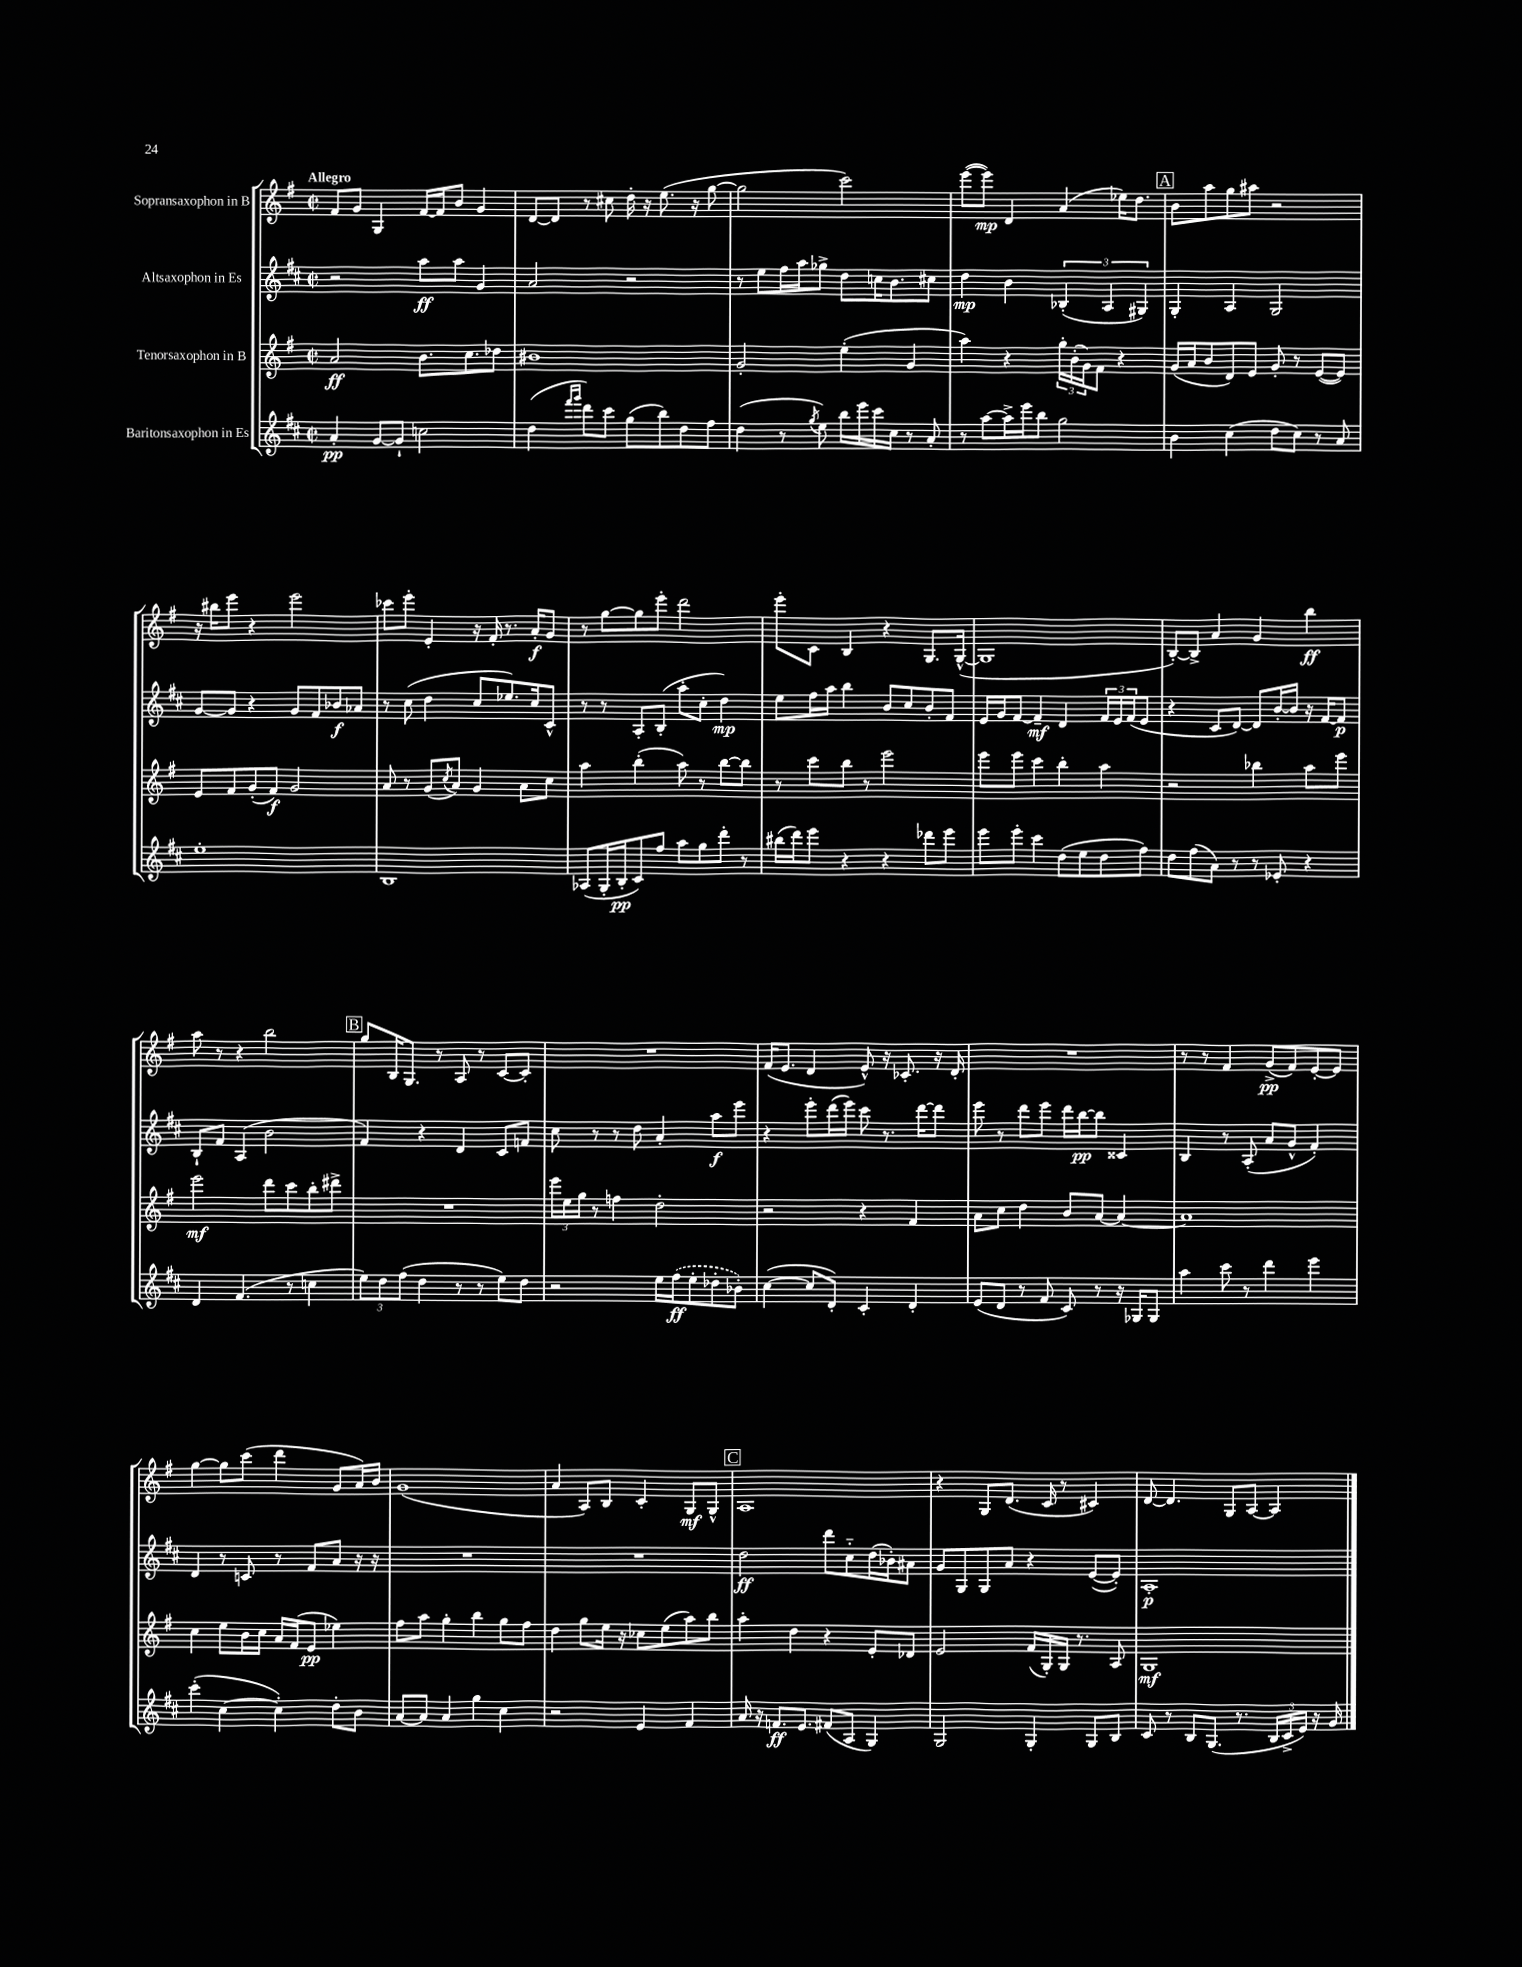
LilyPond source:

<<
\new StaffGroup <<
\new Staff = "s0" \with { instrumentName = "Sopransaxophon in B" } {
    \clef treble \key g \major \defaultTimeSignature \time 2/2 \tempo "Allegro"
    fis'8 g'8 g4 fis'16~ fis'16 b'8 g'4 |
    d'8~ d'8 r8 cis''8 d''16-. r16 e''8.( r16 g''8~ |
    g''2 c'''2) |
    e'''8~( e'''8\mp) d'4 a'4( ees''16) d''8. |
    \mark \markup { \box "A" } b'8 a''8 g''8 ais''8 r2 |
    r16 bis''16 e'''8 r4 e'''2 |
    ces'''8 e'''8-. e'4-. r16 fis'16-. r8. a'16-.\f g'8 |
    r8 g''8~ g''8 e'''8-. d'''2 |
    e'''8-. c'8 b4 r4 g8. g16~-^( |
    g1 |
    b8~-.) b8-> a'4 g'4 b''4\ff |
    a''8 r8 r4 b''2 |
    \mark \markup { \box "B" } g''8 b16 g8. r8 a8 r8 c'8~ c'8-. |
    R1 |
    fis'16( e'8. d'4 e'8-^) r16 ces'8.-. r16 d'16-. |
    R1 |
    r8 r8 fis'4 g'8->\pp( fis'8) e'8~-. e'8 |
    g''4~ g''8 c'''8( d'''4 g'8 a'16) b'16 |
    g'1( |
    a'4 a8) b8 c'4-. g8\mf g8-^ |
    \mark \markup { \box "C" } a1 |
    r4 g8 d'8.( c'16 r8 cis'4) |
    d'8~ d'4. g8 a8~ a4 \bar "|." |
}
\new Staff = "s1" \with { instrumentName = "Altsaxophon in Es" } {
    \clef treble \key d \major \defaultTimeSignature \time 2/2
    r2 a''8\ff a''8 g'4 |
    a'2 r2 |
    r8 e''8 fis''16 a''16 ges''8-> d''8 c''16 b'8. cis''8 |
    d''4\mp b'4 \tuplet 3/2 { bes4-.( a4 gis4) } |
    \mark \markup { \box "A" } g4-. a4 g2 |
    g'8~ g'8 r4 g'8 fis'8 bes'8\f aes'8 |
    r8 cis''8( d''4 cis''8 ees''8.) cis''16 cis'8-^ |
    r8 r8 a8-. b8-.( a''8-. cis''8-. d''4\mp) |
    e''8 fis''16 a''16 b''4 b'8 cis''8 b'8-. fis'8 |
    e'16 g'16 fis'8~ fis'4--\mf d'4 \tuplet 3/2 { fis'16 e'16 fis'16( } e'8 |
    r4 cis'8 d'8~) d'8 b'16~-. b'16 r16 fis'16~ fis'8\p |
    b8-! fis'8 a4( b'2 |
    \mark \markup { \box "B" } fis'4) r4 d'4 cis'8 f'8 |
    cis''8 r8 r8 d''8 a'4-. a''8\f e'''8 |
    r4 e'''8-. d'''16( e'''16) cis'''8 r8. d'''16~ d'''8 |
    e'''8 r8 d'''8 e'''8 d'''16 b''16~\pp b''8 cisis'4 |
    b4 r8 a8-.( a'8 g'8-^ fis'4-.) |
    d'4 r8 c'8 r8 fis'8 a'8 r16 r16 |
    R1 |
    R1 |
    \mark \markup { \box "C" } d''2\ff d'''8 cis''8-_ d''16( bes'16-.) ais'8 |
    g'8 g8 g8 a'8 r4 e'8~( e'8-.) |
    a1-.\p \bar "|." |
}
\new Staff = "s2" \with { instrumentName = "Tenorsaxophon in B" } {
    \clef treble \key g \major \defaultTimeSignature \time 2/2
    a'2\ff b'8. c''8. des''8 |
    bis'1 |
    g'2-. e''4-.( g'4 |
    a''4) r4 \tuplet 3/2 { g''16-. b'16-.( g'16) } fis'8 r4 |
    \mark \markup { \box "A" } g'16( a'16 b'8 d'8) e'8 g'8-. r8 e'8~( e'8) |
    e'8 fis'8 g'8-.( fis'8\f) g'2 |
    a'8 r8 g'8( \acciaccatura { c''8 } a'8) g'4 a'8 c''8 |
    a''4 b''4-.( a''8) r8 b''8~ b''8 |
    r8 c'''8 b''8 r8 e'''2 |
    e'''8 e'''8 c'''4 b''4-. a''4 |
    r2 bes''4 a''8 e'''8 |
    e'''2\mf d'''8 c'''8 b''8-. dis'''8-> |
    \mark \markup { \box "B" } R1 |
    \tuplet 3/2 { e'''16 e''16 g''16 } r8 f''4 d''2-. |
    r2 r4 fis'4 |
    a'8 c''8 d''4 b'8 a'8~ a'4~ |
    a'1 |
    c''4 e''8 b'16 c''16 a'16 fis'16( e'8\pp ees''4) |
    fis''8 a''8 g''4-. b''4 g''8 fis''8 |
    d''4 g''8 e''16 r16 ces''8 e''8( a''8) b''8 |
    \mark \markup { \box "C" } a''4-. d''4 r4 e'8-. des'8 |
    e'2 fis'16( g16-.) g16 r8. a8 |
    g1\mf \bar "|." |
}
\new Staff = "s3" \with { instrumentName = "Baritonsaxophon in Es" } {
    \clef treble \key d \major \defaultTimeSignature \time 2/2
    a'4-.\pp g'8~ g'8-! c''2 |
    d''4( \grace { fis'''16 g'''16 } d'''8) cis'''8 g''8( b''8) d''8 fis''8 |
    d''4( r8 \acciaccatura { g''8 } e''8) b''16 e'''16 cis'''16 cis''16 r8 a'8-. |
    r8 a''8~ a''16-> e'''16 b''8 g''2 |
    \mark \markup { \box "A" } b'4 cis''4( d''8 cis''8) r8 a'8 |
    e''1-. |
    b1 |
    aes8( g16-. b16-.\pp cis'8) fis''8 a''8 g''8 d'''8-. r8 |
    bis''16( d'''16) e'''8 r4 r4 des'''8 e'''8 |
    e'''8 e'''8-. cis'''4 d''8( e''8 d''8 fis''8) |
    d''8 fis''8( a'8) r8 r8 ees'8-. r4 |
    d'4 fis'4.( r8 c''4 |
    \mark \markup { \box "B" } \tuplet 3/2 { e''8) d''8 fis''8( } d''4 r8 r8 e''8) d''8 |
    r2 e''16 \once \slurDashed fis''16\ff( e''8-. des''8-. bes'8-.) |
    cis''4~( cis''8 d'8-.) cis'4-. d'4-. |
    e'8( d'8 r8 fis'8 cis'8) r8 r16 ges16 ges8 |
    a''4 cis'''8 r8 d'''4 e'''4 |
    cis'''4-.( cis''4~ cis''4-.) d''8-. b'8 |
    a'8~ a'8 a'4 g''4 cis''4 |
    r2 e'4 fis'4 |
    \mark \markup { \box "C" } a'16 r16 f'8.\ff e'8. fis'8( a8 g4) |
    g2 g4-. g8 b8 |
    cis'8 r8 b8 g8.( r8. \tuplet 3/2 { b16 cis'16-> e'16) } r16 g'16 \bar "|." |
}
>>
>>
\layout { \context { \Score \remove "Bar_number_engraver" } }
